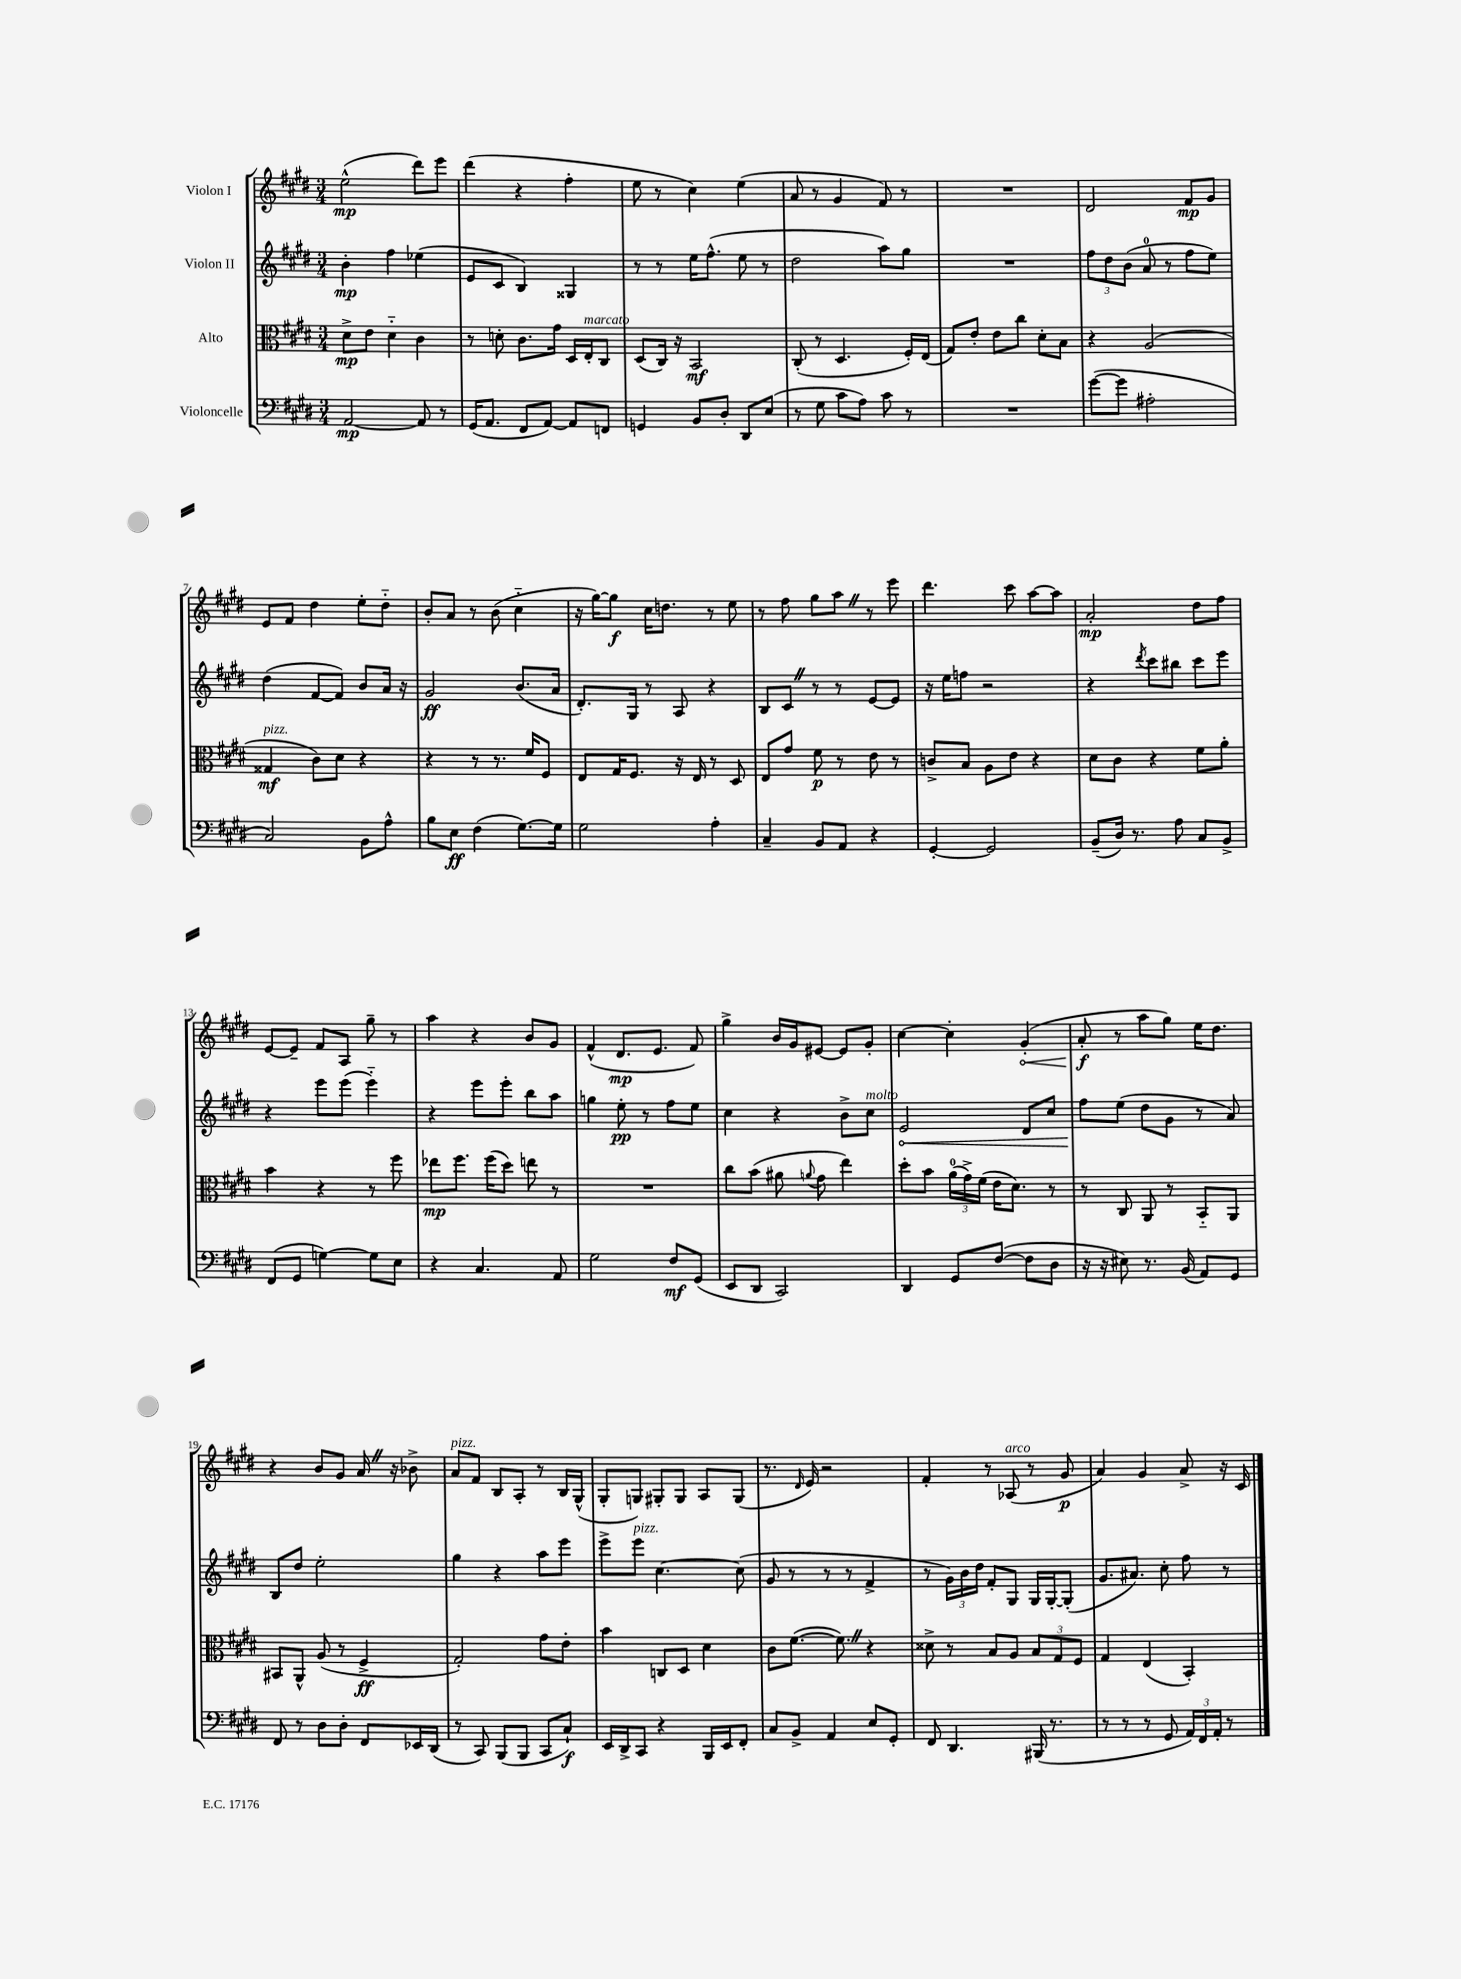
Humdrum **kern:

**kern	**kern	**kern	**kern
*staff4	*staff3	*staff2	*staff1
*clefF4	*clefC3	*clefG2	*clefG2
*k[f#c#g#d#]	*k[f#c#g#d#]	*k[f#c#g#d#]	*k[f#c#g#d#]
*M3/4	*M3/4	*M3/4	*M3/4
[2AA/	8d#^\L	4b'\	(2ee^^\
.	8e\J	.	.
.	4d#'~\	4ff#\	.
8AA/]	4c#\	(4ee-\	8ddd#\L)
8r	.	.	8eee\J
=	=	=	=
(16GG#/LK	8r	8e/L	(4ddd#\
8.AA/J	.	.	.
.	8d'\	8c#/J	.
8FF#/L	8.c#\L	4B/)	4r
[8AA/J)	.	.	.
.	16g#\Jk	.	.
8AA/]L	16D#/LL	4G##/	4ff#'\
.	16E'/J	.	.
8FF/J	8C#/J	.	.
=	=	=	=
4GG/	(8D#/L	8r	8ee\
.	16C#/Jk)	8r	8r
.	16r	.	.
8BB/L	2BB/	16ee\LK	4cc#\)
.	.	(8.ff#^^\J	.
8D#'/J	.	.	.
8DD#/L	.	8ee\	(4ee\
(8E/J	.	8r	.
=	=	=	=
8r	(8C#'/	2dd#\	8a/
8G#\	8r	.	8r
8c#\L	4.D#/	.	4g#/
8A\J)	.	.	.
8c#\	.	8aa\L)	8f#/)
8r	16F#'/LL)	8gg#\J	8r
.	(16E/JJ	.	.
=	=	=	=
2.r	8G#/L)	2.r	2.r
.	8e'/J	.	.
.	8e\L	.	.
.	8cc#\J	.	.
.	8d#'\L	.	.
.	8B\J	.	.
=	=	=	=
([8g#\L	4r	12ff#\L	2d#/
.	.	12dd#\	.
8g#\]J	.	.	.
.	.	(12b\J	.
2A#'\	(2A/	8a/	.
.	.	8r	.
.	.	8ff#\L	8f#/L
.	.	8ee\J)	8g#/J
=	=	=	=
2C#/)	4G##/	(4dd#\	8e/L
.	.	.	8f#/J
.	8c#\L)	[8f#/L	4dd#\
.	8d#\J	8f#/]J)	.
8BB\L	4r	8b/L	8ee'\L
8A^^\J	.	16a/Jk	8dd#'~\J
.	.	16r	.
=	=	=	=
8B\L	4r	2g#/	8b'/L
8E\J	.	.	8a/J
(4F#\	8r	.	8r
.	8.r	.	(8b\
[8.G#\L)	.	(8.b/L	4cc#'~\
.	16f#/LK	.	.
.	8F#/J	.	.
16G#\]Jk	.	16a/Jk	.
=	=	=	=
2G#\	8E/L	8.d#'/L)	16r
.	.	.	[16gg#\LK)
.	16G#/K	.	8gg#\]J
.	8.F#/J	16G#/Jk	.
.	.	8r	16cc#\LK
.	.	.	8.dd\J
.	16r	8A/	.
.	16E/	.	.
4A'\	8r	4r	8r
.	8D#/	.	8ee\
=	=	=	=
4C#~/	8E/L	8B/L	8r
.	8g#/J	8c#/J	8ff#\
8BB/L	8f#\	8r	8gg#\L
8AA/J	8r	8r	8aa\J
4r	8e\	[8e/L	8r
.	8r	8e/]J	8eee\
=	=	=	=
[4GG#'/	8c^/L	16r	4.ddd#\
.	.	16ee\LK	.
.	8B/J	8ff\J	.
2GG#/]	8A\L	2r	.
.	8e\J	.	8ccc#\
.	4r	.	[8aa\L
.	.	.	8aa\]J
=	=	=	=
(8BB~/L	8d#\L	4r	2a'/
16D#/Jk)	8c#\J	.	.
8.r	.	.	.
.	.	8qddd#/	.
.	4r	8ccc#\L	.
8A\	.	8bb#\J	.
8C#/L	8f#\L	8ccc#\L	8dd#\L
8BB^/J	8a'\J	8eee\J	8ff#\J
=	=	=	=
(8FF#/L	4b\	4r	[8e/L
8GG#/J	.	.	8e~/]J
[4G\)	4r	8eee\L	8f#/L
.	.	(8eee\J	8A/J
8G\]L	8r	4eee'~\)	8gg#~\
8E\J	8ff#\	.	8r
=	=	=	=
4r	8ee-\L	4r	4aa\
.	8.ff#\J	.	.
4.C#/	.	8eee\L	4r
.	(16ff#\LK	.	.
.	8dd#\J)	8eee'\J	.
.	8ee\	8bb\L	8b/L
8AA/	8r	8aa\J	8g#/J
=	=	=	=
2G#\	2.r	4gg\	(4f#^^/
.	.	8ee'\	8.d#/L
.	.	8r	.
.	.	.	8.e/J
8F#/L	.	8ff#\L	.
(8GG#/J	.	8ee\J	8f#/)
=	=	=	=
8EE/L	8cc#\L	4cc#\	4gg#^\
8DD#/J	(8b\J	.	.
2CC#/)	8a#\	4r	16b/LL
.	.	.	16g#/J
.	8qqa/	.	.
.	8g#\	.	[8e#/J
.	4ee\)	8b^\L	8e#/]L
.	.	8cc#\J	8g#'/J
=	=	=	=
4DD#/	8dd#'\L	2e/	[4cc#\
.	8b\J	.	.
8GG#/L	(24a\LL	.	4cc#'\]
.	24g#^\)	.	.
.	(24f#\JJ	.	.
([8F#/J	16e\LK	.	.
.	8.d#\J)	.	.
8F#\]L	.	8d#/L	(4g#'/
8D#\J	8r	8cc#/J	.
=	=	=	=
16r	8r	8ff#\L	8a'/
16r	.	.	.
8E#\)	8C#/	(8ee\J	8r
8.r	8AA/	8dd#\L	8aa\L
.	8r	8g#\J	8gg#\J)
(16BB/	.	.	.
8AA/L)	8BB'~/L	8r	16ee\LK
.	.	.	8.dd#\J
8GG#/J	8AA/J	8a/)	.
=	=	=	=
8FF#/	8BB#/L	8B/L	4r
8r	8AA^^/J	8dd#/J	.
8D#\L	(8A/	2ee'\	8b/L
8D#'\J	8r	.	8g#/J
8FF#/L	4F#^/	.	16a/
.	.	.	16r
16EE-/L	.	.	8b-^\
(16DD#/JJ	.	.	.
=	=	=	=
8r	2G#'/)	4gg#\	8a/L
8CC#/)	.	.	8f#/J
(8BBB/L	.	4r	8B/L
8BBB/J	.	.	8A'/J
8CC#/L	8g#\L	8aa\L	8r
8C#`/J)	8e'\J	8eee\J	16B/LL
.	.	.	(16G#^^/JJ
=	=	=	=
16EE/LL	4b\	8eee^\L	8G#'/L
16DD#^/J	.	.	.
8CC#/J	.	8eee\J	8G/J)
4r	8C/L	[4.cc#\	8G#'/L
.	8D#/J	.	8G#/J
16BBB/LL	4d#\	.	8A/L
16EE/J	.	.	.
8FF#'/J	.	(8cc#\]	(8G#/J
=	=	=	=
8C#/L	8c#\L	8g#/	8.r
8BB^/J	([8.f#\J	8r	.
.	.	.	16qqd#/
.	.	.	16e/)
4AA/	.	8r	2r
.	8.f#\])	.	.
.	.	8r	.
8E/L	4r	4f#^/	.
8GG#'/J	.	.	.
=	=	=	=
8FF#/	8d##^\	8r	4f#'/
4.DD#/	8r	24g#\LL)	.
.	.	24b\	.
.	.	24dd#\JJ	.
.	8B/L	8f#'/L	8r
.	8A/J	8G#/J	(8A-/
(16BBB#/	12B/L	16G#/LL	8r
8.r	.	[16G#'/J	.
.	12G#/	.	.
.	.	(8G#'/]J	8g#/
.	12F#/J	.	.
=	=	=	=
8r	4G#/	8.g#/L	4a/)
8r	.	.	.
.	.	8.a#/J)	.
8r	(4E/	.	4g#/
8GG#/	.	8cc#'\	.
24AA/LL)	4BB'/)	8ff#\	8a^/
24FF#/	.	.	.
24AA'/JJ	.	.	.
8r	.	8r	16r
.	.	.	16c#/
==	==	==	==
*-	*-	*-	*-
